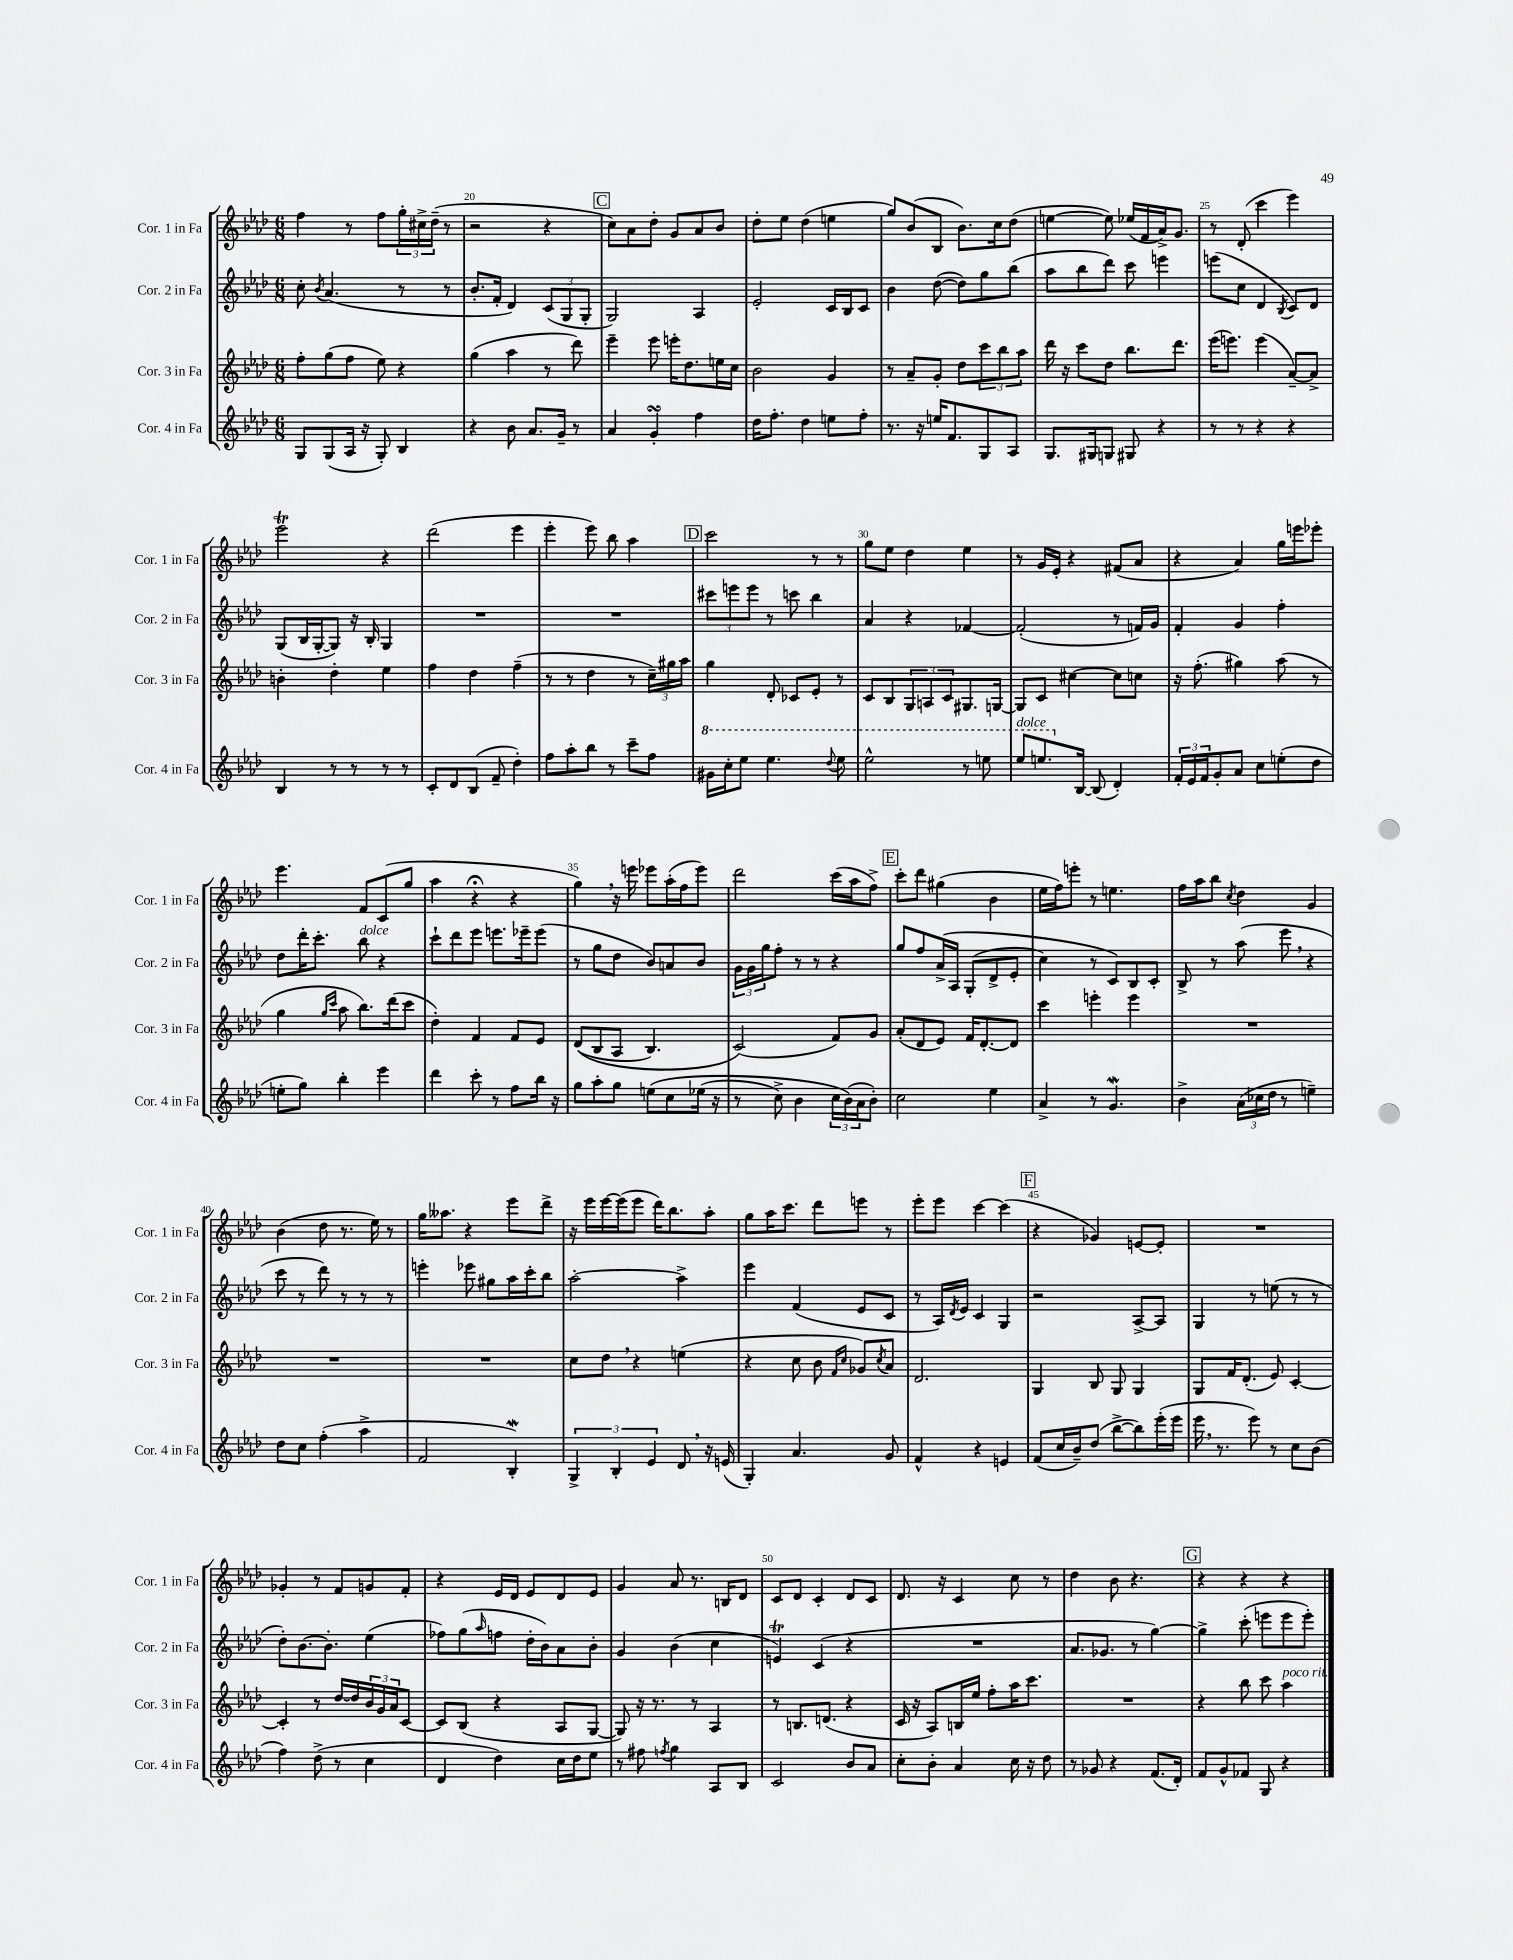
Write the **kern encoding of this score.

**kern	**kern	**kern	**kern
*staff4	*staff3	*staff2	*staff1
*clefG2	*clefG2	*clefG2	*clefG2
*k[b-e-a-d-]	*k[b-e-a-d-]	*k[b-e-a-d-]	*k[b-e-a-d-]
*M6/8	*M6/8	*M6/8	*M6/8
8G	8ff'	8cc'	4ff
.	.	8qb-	.
(8G	(8gg	(4.a-	.
16A-	8ff	.	8r
16r	.	.	.
8G')	8ee-)	.	8ff
4B-	4r	8r	24gg'
.	.	.	24cc#^
.	.	.	(24dd-~
.	.	8r	8r
=	=	=	=
4r	(4gg	8.b-'	2r
.	.	16f'	.
8b-	4aa-	4d-)	.
8.a-	.	.	.
.	8r	(12c	4r
16g~	.	.	.
.	.	12G	.
8r	8ddd-)	.	.
.	.	12G'	.
=	=	=	=
4a-	4eee-~	2G)	8cc)
.	.	.	8a-
4g'	8eee-	.	8dd-'
.	16eee'	.	8g
.	8.dd-	.	.
4ff	.	4A-	8a-
.	16ee	.	8b-
.	16cc	.	.
=	=	=	=
16dd-	2b-	2e-'	8dd-'
8.ff'	.	.	.
.	.	.	8ee-
4dd-	.	.	(4dd-
8ee	4g	16c	4ee
.	.	16B-	.
8ff'	.	8c	.
=	=	=	=
8.r	8r	4b-	8gg)
.	8a-~	.	(8b-
16r	.	.	.
16ee	8g'	([8dd-	8B-
8.f	.	.	.
.	8dd-	8dd-])	8.b-)
8G	12ccc	8gg	.
.	.	.	16cc
.	12bb-	.	.
8A-	.	(8bb-	(8dd-
.	12aa-	.	.
=	=	=	=
8.G	16ddd-	8aa-	[4ee
.	16r	.	.
.	8ccc	8bb-	.
16G#	.	.	.
8G	8dd-	8ddd-)	8ee])
8G#	8.bb-	8ccc	(16ee-
.	.	.	16f
4r	.	4eee	16a-^)
.	8.ddd-	.	8.g
=	=	=	=
8r	(16eee-	(8eee	8r
.	8.eee)	.	.
8r	.	8cc	(8d-'
4r	(4eee	4d-	4ccc
.	.	8qB-	.
4r	[8a-~)	8c)	4eee-)
.	8a-^]	8d-	.
=	=	=	=
4B-	4b'	(8G	2eee-
.	.	16B-	.
.	.	[16G'	.
8r	4dd-'	8G])	.
8r	.	16r	.
.	.	16B-'	.
8r	4ee-	4G	4r
8r	.	.	.
=	=	=	=
8c'	4ff	2.r	(2ddd-
8d-	.	.	.
(8B-	4dd-	.	.
8f~	.	.	.
4dd-')	(4ff~	.	4eee-
=	=	=	=
8ff	8r	2.r	4eee-'
8aa-'	8r	.	.
8bb-	4dd-	.	8eee-)
8r	.	.	8bb-
8ccc~	8r	.	4aa-
8ff	24cc~)	.	.
.	24gg#	.	.
.	24aa-	.	.
=	=	=	=
16gg#	4gg	12ccc#	2ccc
16ccc'	.	.	.
.	.	12eee	.
8eee-	.	.	.
.	.	12eee	.
4.eee-	8d-'	8r	.
.	8c-	8ccc	.
.	8e-'	4bb-	8r
8qqddd-	.	.	.
8eee-	8r	.	8r
=	=	=	=
2eee-^^	8c	4a-	8gg
.	8B-	.	8ee-
.	12G	4r	4dd-
.	12A	.	.
.	12c	.	.
8r	8.G#	[4f-	4ee-
8eee	.	.	.
.	[16G	.	.
=	=	=	=
8eee-	8G]	(2f-']	8r
8.eee	8c	.	16g
.	.	.	16e-'
.	[4cc#	.	4r
[16B-	.	.	.
(8B-]	.	.	.
4d-')	8cc#]	8r	(8f#
.	8cc	16f)	8a-
.	.	16g	.
=	=	=	=
24f'	16r	4f'	4r
24e-	.	.	.
.	(8.ff'	.	.
24f	.	.	.
8g'	.	.	.
8a-	4gg#)	4g	4a-)
8cc	.	.	.
(8ee'	(8aa-	4ff'	16gg
.	.	.	16eee
8dd-	8r	.	8eee-'
=	=	=	=
8ee'	4gg	8dd-	4.eee-
8gg)	.	16ddd-'	.
.	.	8.ccc'	.
.	16qqgg	.	.
.	16qqccc	.	.
4bb-'	8aa-	.	.
.	8.bb-)	8bb-	8f
4eee-	.	4r	(8c
.	(16ddd-	.	.
.	8ccc	.	8gg
=	=	=	=
4ddd-	4dd-')	8ccc`	4aa-
.	.	8ddd-	.
8ccc'	4f	8eee-	4r;
8r	.	8.eee	.
8ff	8f	.	4r
.	.	16eee-~	.
16bb-	8e-	(8eee-	.
16r	.	.	.
=	=	=	=
8gg	&((8d-	8r	4gg)
8aa-'	8B-	8gg	.
8gg	8A-	8dd-	16r
.	.	.	16eee
&(8ee	4.B-)	8b-)	8eee-
8cc	.	8a	(16aa-'
.	.	.	16ff
(16ee-	.	8b-	8eee-)
16r	.	.	.
=	=	=	=
8r	(2c&)	24g	2ddd-
.	.	24g	.
.	.	24gg	.
8cc^)	.	8ff'	.
4b-	.	8r	.
.	.	8r	.
24cc	8f)	4r	(16ccc
(24b-&)	.	.	.
.	.	.	16aa-
24a-	.	.	.
8b-')	8g	.	8ff^)
=	=	=	=
2cc	(8a-'	8gg	8ccc'
.	8d-	8ff	8ddd-
.	8e-)	&(16a-^	(4gg#
.	.	16A-	.
.	16f	(8G'	.
.	[8.d-'	.	.
4ee-	.	8d-^	4b-
.	8d-]	8e-'	.
=	=	=	=
4a-^	4ccc	4cc)	16ee-
.	.	.	16ff)
.	.	.	8eee'
8r	4eee'	8r	8r
4.g	.	8c&)	4.ee
.	4eee	8B-	.
.	.	8c'	.
=	=	=	=
4b-^	2.r	8B-^	16ff
.	.	.	16aa-
.	.	8r	8bb-
.	.	.	8qcc
(24a-	.	(8aa-	4dd-
24cc-	.	.	.
24dd-	.	.	.
8r	.	8eee-	.
4ee~)	.	4r	4g
=	=	=	=
8dd-	2.r	8ccc	(4b-
8cc	.	8r	.
(4ff'	.	8ddd-)	8dd-
.	.	8r	8.r
4aa-^	.	8r	.
.	.	.	16ee-)
.	.	8r	8r
=	=	=	=
2f	2.r	4eee'	16gg
.	.	.	8.aa--
.	.	8eee-	4r
.	.	8gg#	.
4B-')	.	16aa-	8eee-
.	.	16ccc'	.
.	.	8bb-	8ddd-^
=	=	=	=
6G^	8cc	[2aa-'	16r
.	.	.	16eee-
.	8dd-	.	[16eee-
6B-'	.	.	.
.	.	.	(16eee-]
.	4r	.	8eee-
6e-	.	.	.
.	.	.	16ddd-)
.	.	.	8.bb-
8d-	(4ee	4aa-^]	.
16r	.	.	8aa-'
(16e	.	.	.
=	=	=	=
4G')	4r	4eee-	8gg
.	.	.	16aa-
.	.	.	8.ccc
4.a-	8cc	(4f	.
.	8b-	.	8ddd-
.	16qqf	.	.
.	16qqcc	.	.
.	8g-)	8e-	8eee
.	8qcc	.	.
8g	8a-	8c	8r
=	=	=	=
4f^^	2.d-	8r	8eee-'
.	.	16A-)	8eee-
.	.	8qd-	.
.	.	16e-	.
4r	.	4c	[4ccc
4e	.	4G	(4ccc]
=	=	=	=
(8f	4G	2r	4r
16cc	.	.	.
16b-~)	.	.	.
(8dd-	8B-	.	4g-)
[8bb-^	8G	.	.
8bb-])	4G	[8A-^	[8e
(16eee-'	.	8A-]	8e']
16eee-	.	.	.
=	=	=	=
16eee-	8G	4G	2.r
8.r	.	.	.
.	16f	.	.
.	(8.d-'	.	.
8eee-)	.	8r	.
8r	8e-)	(8ee	.
8cc	[4c'	8r	.
(8b-	.	8r	.
=	=	=	=
4ff)	4c']	8dd-')	4g-'
.	.	[8.b-	.
(8dd-^	8r	.	8r
.	.	8.b-']	.
8r	[16dd-	.	8f
.	16dd-]	.	.
4cc	24b-	(4ee-	8g
.	24g	.	.
.	24a-	.	.
.	[8c	.	8f'
=	=	=	=
4d-	8c]	8ff-)	4r
.	(8B-	(8gg	.
.	.	16qqaa-	.
4dd-)	4r	8ff	16e-
.	.	.	16d-
.	.	16dd-'	8e-
.	.	16b-)	.
16cc	8A-	8a-	8d-
16dd-	.	.	.
8ee-	[8G	8b-'	8e-
=	=	=	=
8r	8G])	4g	4g
8ff#	16r	.	.
.	8.r	.	.
8qff	.	.	.
4gg	.	(4b-	8a-
.	8r	.	8.r
8A-	4A-	4cc	.
.	.	.	16B
8B-	.	.	8d-
=	=	=	=
2c	8r	4e)	8c
.	8.B	.	8d-
.	.	(4c	4c'
.	(8.d	.	.
8b-	4r	4r	8d-
8a-	.	.	8c
=	=	=	=
8cc'	16c	2.r	8.d-
.	16r	.	.
8b-'	8A-)	.	.
.	.	.	16r
4a-	16B	.	4c
.	16ee-	.	.
.	8ff'	.	.
16cc	16aa-	.	8cc
16r	8.ccc	.	.
8dd-	.	.	8r
=	=	=	=
8r	2.r	8.a-	4dd-
8g-	.	.	.
.	.	8.g-	.
4r	.	.	8b-
.	.	8r	4.r
(8.f	.	[4gg)	.
16d-')	.	.	.
=	=	=	=
8f	4r	4gg^]	4r
8g^^	.	.	.
8f-	8bb-	(8ccc'	4r
8G	8ccc	8eee	.
4r	4aa-	8eee	4r
.	.	8eee')	.
==	==	==	==
*-	*-	*-	*-
